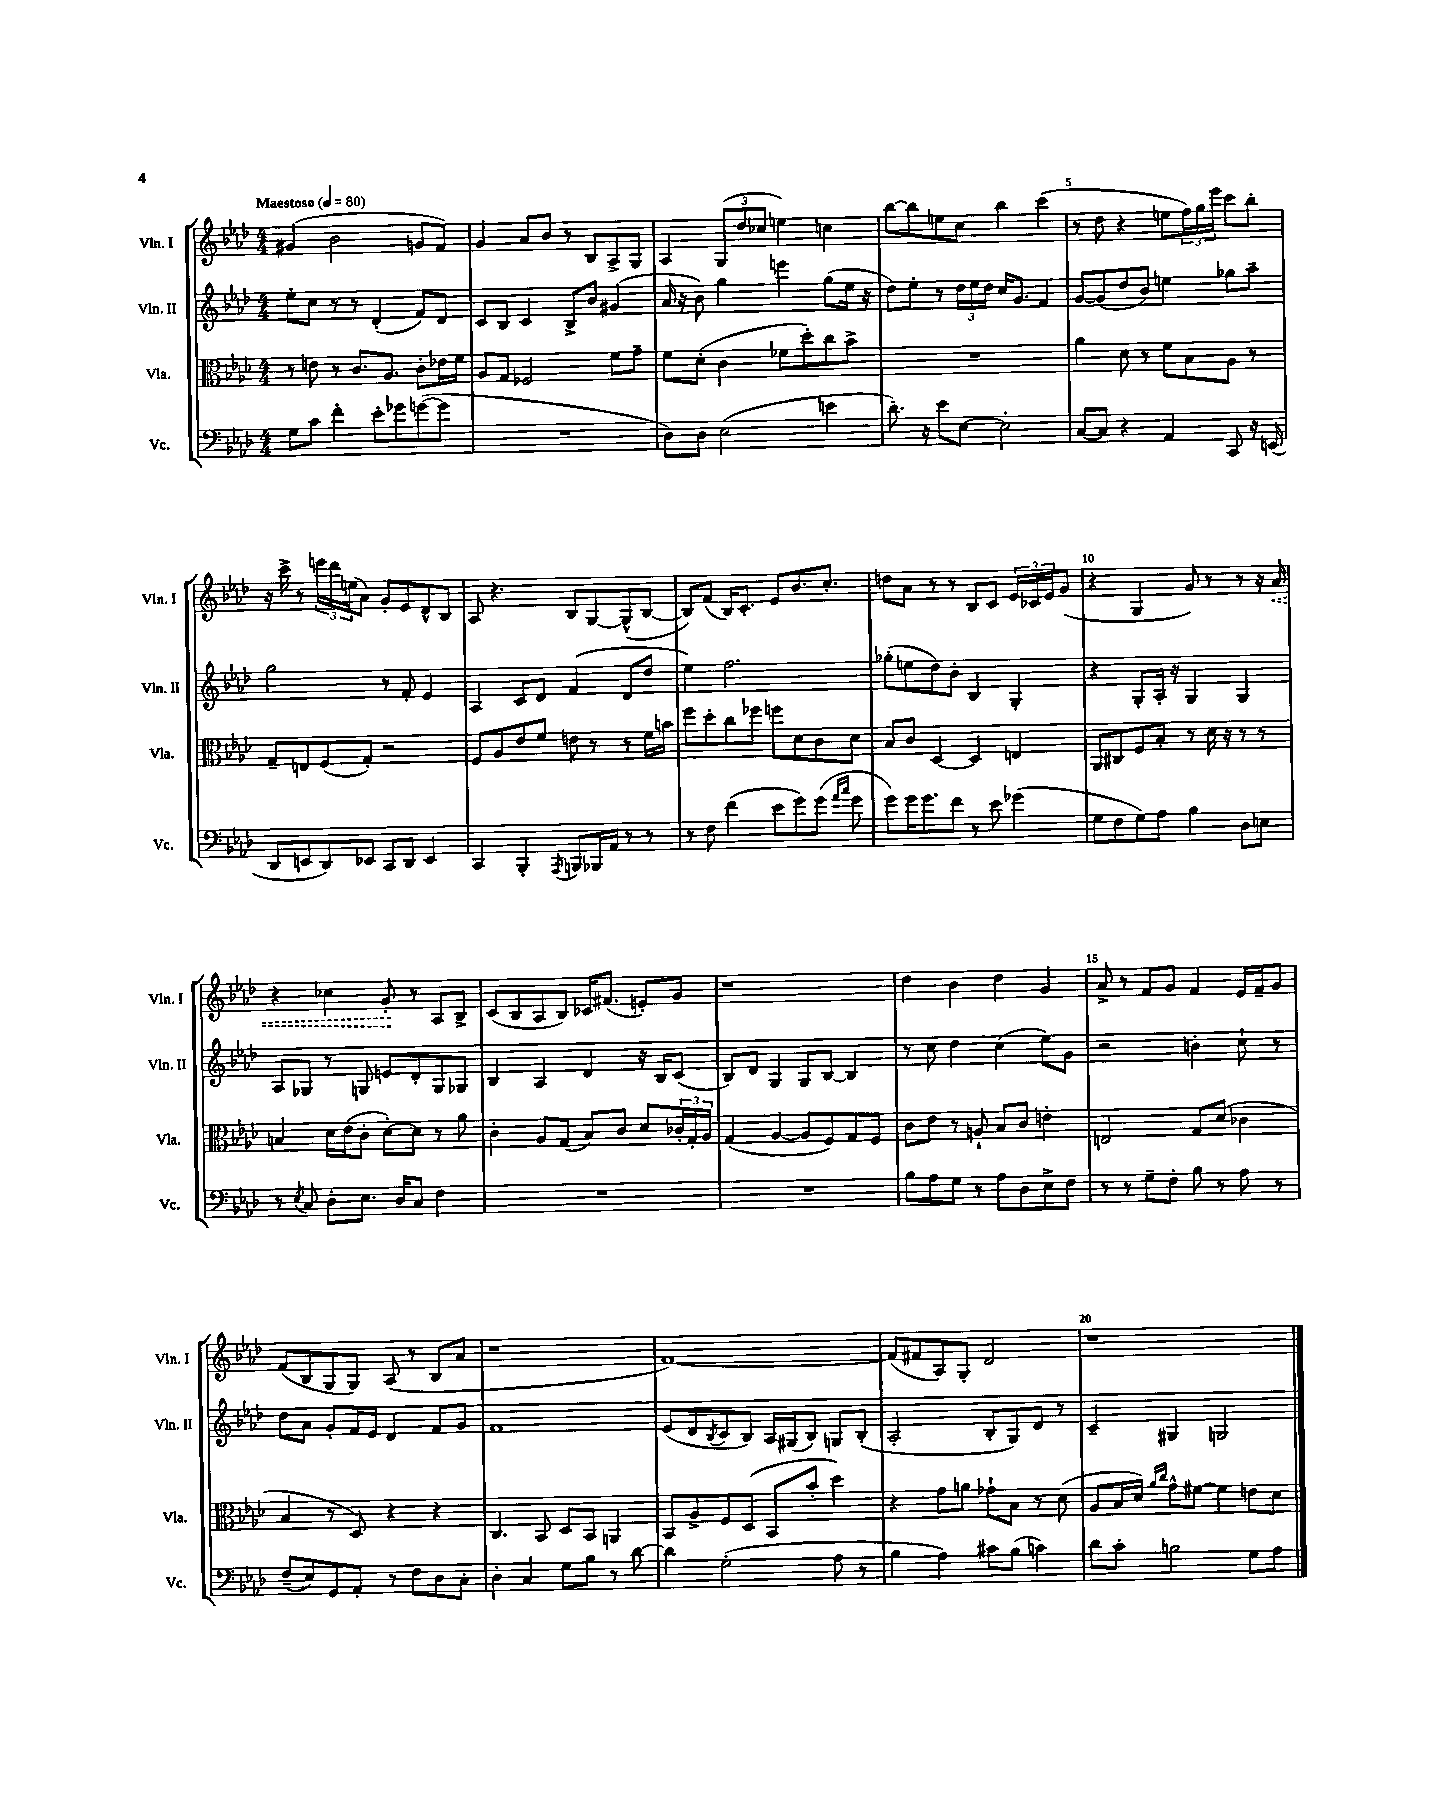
<<
\new StaffGroup <<
\new Staff = "s0" \with { instrumentName = "Vln. I" shortInstrumentName = "Vln. I" } {
    \clef treble \key aes \major \numericTimeSignature \time 4/4 \tempo "Maestoso" 4 = 80
    gis'4( bes'2 g'8 f'8) |
    g'4 aes'8 bes'8 r8 bes8 aes8-> g8 |
    aes4 \tuplet 3/2 { g8( des''8 ces''8 } e''4) c''4 |
    bes''8~ bes''8 e''8 c''8 bes''4 c'''4( |
    r8 des''8 r4 e''8 \tuplet 3/2 { f''16) g''16 ees'''16 } c'''8 bes''8-. |
    r16 c'''16-> r8 \tuplet 3/2 { e'''16 des'''16 e''16( } aes'8) g'8-. ees'8 des'8-^ bes8 |
    aes8 r4. bes8 g8~ g8-^( bes8~ |
    bes8) f'8( bes16) c'8.-. ees'8 bes'8. c''8.-. |
    d''8 aes'8 r8 r8 bes8 c'8 \tuplet 3/2 { ees'16 ces'16 ees'16 } g'8( |
    r4 g4 g'8) r8 r8 r16 \once \override Hairpin.style = #'dashed-line aes'16\< |
    r4 ces''4 g'8-.\! r8 aes8 bes8-> |
    c'8( bes8 aes8 bes8) ces'16 fis'8.( e'8-.) g'8 |
    r1 |
    des''4 bes'4 des''4 g'4 |
    aes'8-> r8 f'8 g'8 f'4 ees'16 f'16-- g'8 |
    f'8( bes8 g8 g8) aes8( r8 bes8 aes'8 |
    r1 |
    f'1~) |
    f'8( fis'8 aes8) g8-. des'2 |
    r1 \bar "|." |
}
\new Staff = "s1" \with { instrumentName = "Vln. II" shortInstrumentName = "Vln. II" } {
    \clef treble \key aes \major \numericTimeSignature \time 4/4
    ees''8-. c''8 r8 r8 des'4-.( f'8) des'8 |
    c'8 bes8 c'4 bes8-> bes'8 gis'4( |
    aes'16 r16 bes'8) g''4 e'''4 g''8( ees''16 r16 |
    des''8) ees''8-. r8 \tuplet 3/2 { des''16 ees''16 des''16 } c''16 g'8. f'4 |
    g'8~ g'8( des''8 bes'8) e''4 ges''8 aes''8-- |
    g''2 r8 f'8-. ees'4 |
    aes4 c'8 des'8 f'4( des'8 des''8 |
    ees''4) f''2. |
    ges''8-.( e''8 des''8) bes'8-. bes4 g4-. |
    r4 g8-. aes16-. r16 g4 g4 |
    aes8 ges8 r8 g8 e'8 des'8-. g8 ges8 |
    bes4 aes4 des'4 r16 bes16 c'8( |
    bes8) des'8 g4 g8 bes8~ bes4 |
    r8 c''8 des''4 c''4( ees''8) g'8 |
    r2 b'4-. c''8-! r8 |
    des''8 aes'8 g'8-. f'16 ees'16 des'4 f'8 g'8 |
    f'1 |
    ees'8( des'8 \acciaccatura { bes8 } c'8 bes8) aes16 gis16( bes8) g8 bes8-.( |
    aes2-. bes8-. g8) des'8 r8 |
    c'4-- gis4 g2 \bar "|." |
}
\new Staff = "s2" \with { instrumentName = "Vla." shortInstrumentName = "Vla." } {
    \clef alto \key aes \major \numericTimeSignature \time 4/4
    r8 e'8 r8 c'8. aes8. c'8-. ees'16 f'16 |
    aes8 g8 fes2 f'8 g'8-- |
    f'8 des'8-.( c'4 fes'8 des''8-.) c''8 bes'8-> |
    R1 |
    aes'4 des'8 r8 f'8 bes8 aes8 r8 |
    g8-- e8 f8( g8-.) r2 |
    f8 aes8 ees'8 f'8 e'8 r8 r8 f'16 b'16 |
    f''8 des''8-. c''8 fes''8 f''8 des'8 c'8 des'8 |
    bes8 c'8 des4~ des4 e4 |
    aes,8 cis8 f8 bes8-. r8 des'16 r16 r8 r8 |
    b4 des'16 ees'16( c'8-. des'8~-.) des'8 r8 aes'8 |
    c'4-. aes8 g8( bes8) c'8 des'8 \tuplet 3/2 { ces'16-. g16-. aes16 } |
    g4( aes4~ aes8 f8) g8 f8 |
    c'8 ees'8 r8 a8-! bes8 c'8 e'4-. |
    e2 g8 des'8( ces'4 |
    bes4 r8 des8) r4 r4 |
    c4. bes,8 des8 bes,8 a,4 |
    bes,8 aes8-> f8 des8( bes,8 bes'8-. des''4) |
    r4 g'8 a'8 ges'8-! bes8 r8 des'8( |
    aes8 bes16 des'16) \grace { aes'16 c''16 } g'8-^ fis'8~ fis'4 e'8 des'8 \bar "|." |
}
\new Staff = "s3" \with { instrumentName = "Vc." shortInstrumentName = "Vc." } {
    \clef bass \key aes \major \numericTimeSignature \time 4/4
    g8 c'8 f'4-. ees'8-. ges'8 g'8~( g'8 |
    R1 |
    des8) des8 ees2( e'4 |
    des'8.-.) r16 ees'8 ees8~ ees2-. |
    c8~ c8 r4 aes,4 c,8 r16 e,16( |
    des,8 e,8 des,8) ees,8 c,8 des,8 ees,4 |
    c,4 bes,,4-. \acciaccatura { aes,,8 } b,,8 bes,,16 aes,16 r8 r8 |
    r8 f8 f'4( ees'8 g'8) g'8( \grace { aes'16 c''16 } g'8 |
    g'8) g'16 g'8. f'8 r8 ees'8 ges'4( |
    g8 f8 g8) aes8 bes4 des8 e8 |
    r8 \acciaccatura { ees8 } c8 des8-. ees8. des16 c8 f4 |
    R1 |
    R1 |
    bes8 aes8 g8 r8 aes8 des8 ees8-> f8 |
    r8 r8 g8-- f8-. bes8 r8 aes8 r8 |
    f8--( ees8) g,8 aes,8-. r8 f8 des8 c8-. |
    des4-. c4 g8 bes8 r8 des'8~ |
    des'4 g2-.( aes8 r8 |
    bes4 aes4) cis'8 bes8( c'4) |
    des'8 c'8-. b2 g8 aes8 \bar "|." |
}
>>
>>
\layout { \context { \Score \override BarNumber.break-visibility = ##(#f #t #t) barNumberVisibility = #(every-nth-bar-number-visible 5) } }
